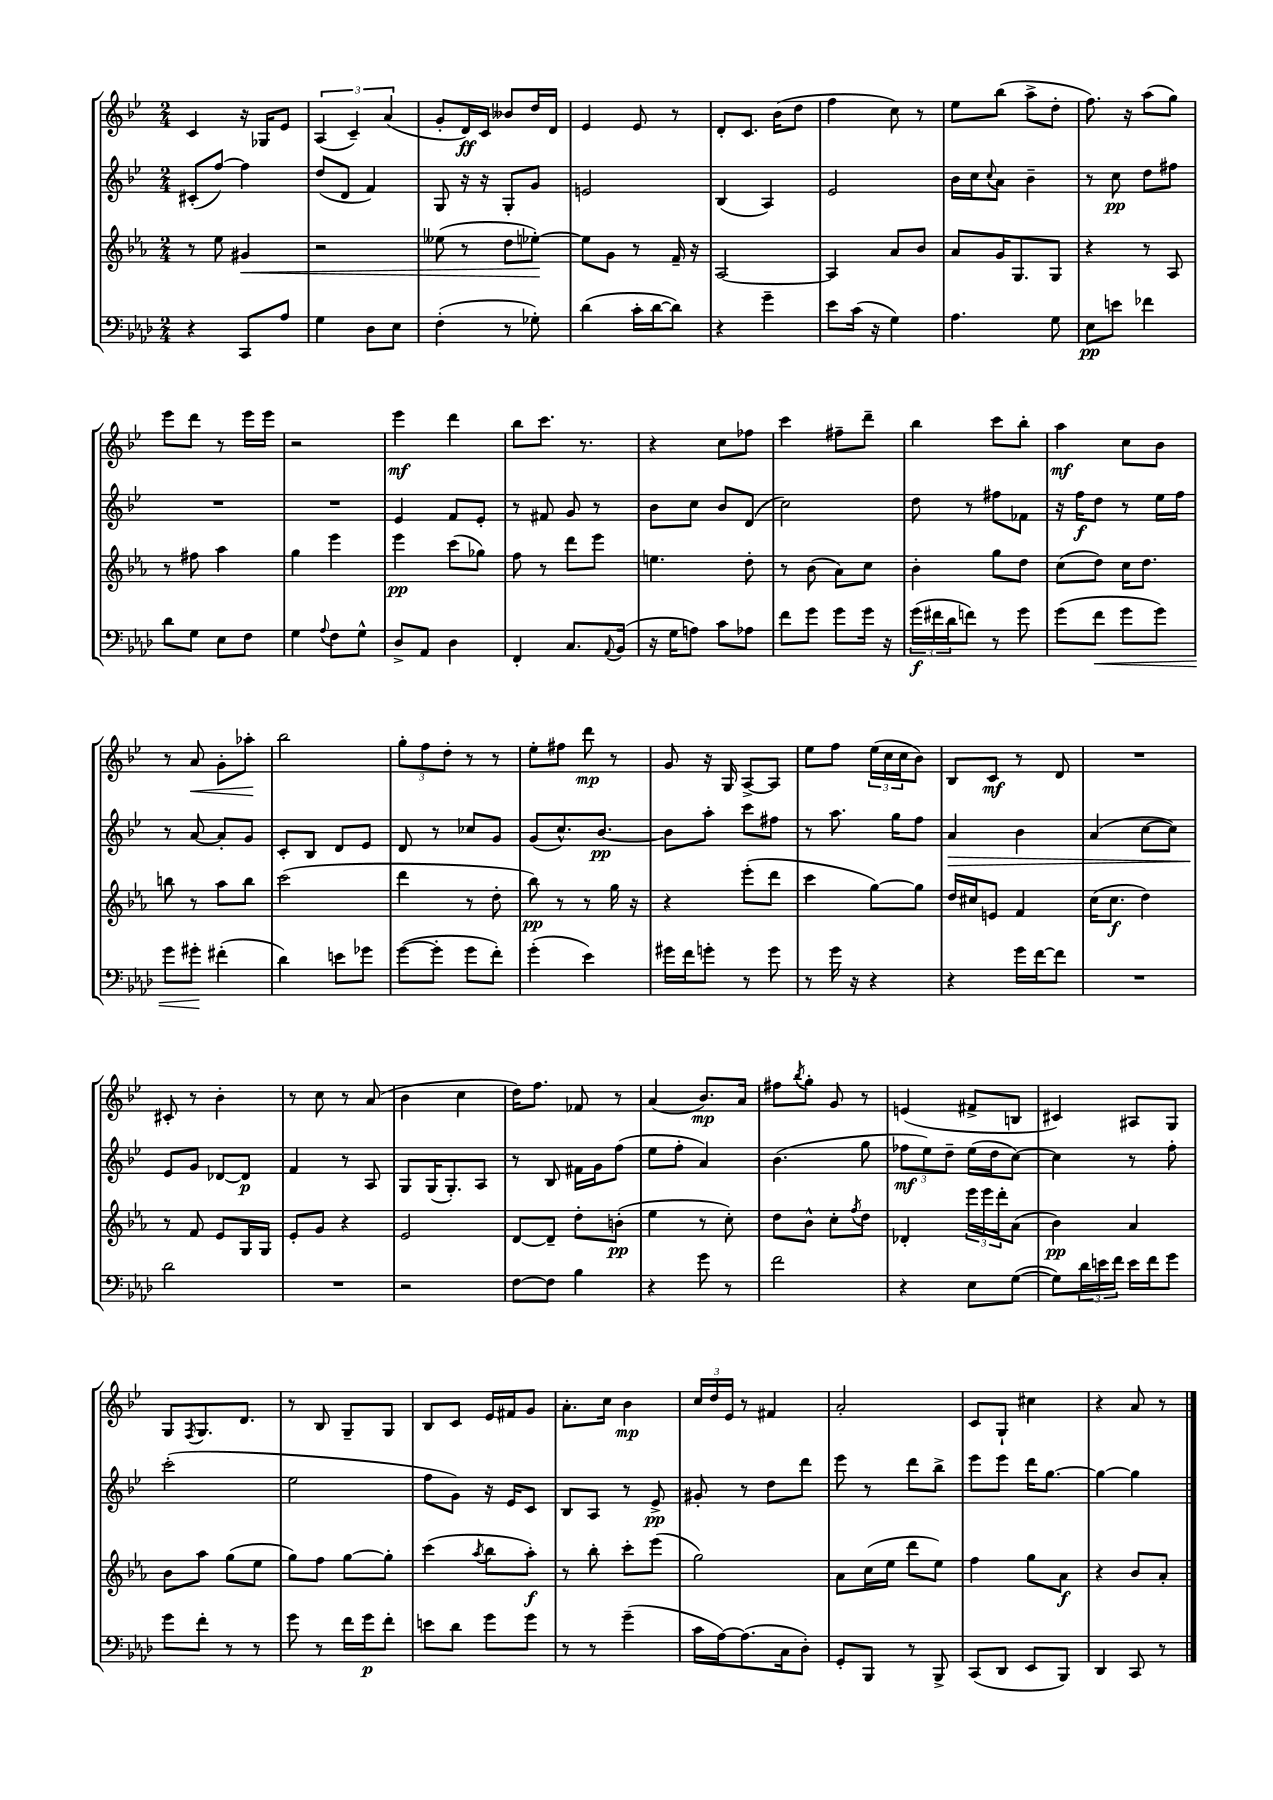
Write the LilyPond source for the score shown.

<<
\new StaffGroup <<
\new Staff = "s0" {
    \clef treble \key bes \major \numericTimeSignature \time 2/4
    c'4 r16 ges16 ees'8 |
    \tuplet 3/2 { a4( c'4--) a'4( } |
    g'8-. d'16\ff) c'16 beses'8 d''16 d'16 |
    ees'4 ees'8 r8 |
    d'8-. c'8. bes'16( d''8 |
    f''4 c''8) r8 |
    ees''8 bes''8( a''8-> d''8-. |
    f''8.) r16 a''8( g''8) |
    ees'''8 d'''8 r8 ees'''16 ees'''16 |
    r2 |
    ees'''4\mf d'''4 |
    bes''8 c'''8. r8. |
    r4 c''8 fes''8 |
    c'''4 fis''8-- d'''8-- |
    bes''4 c'''8 bes''8-. |
    a''4\mf c''8 bes'8 |
    r8 a'8\< g'8-. aes''8-.\! |
    bes''2 |
    \tuplet 3/2 { g''8-. f''8 d''8-. } r8 r8 |
    ees''8-. fis''8 d'''8\mp r8 |
    g'8 r16 g16 a8~-> a8 |
    ees''8 f''8 \tuplet 3/2 { ees''16( c''16 c''16 } bes'8) |
    bes8 c'8\mf r8 d'8 |
    R2 |
    cis'8-. r8 bes'4-. |
    r8 c''8 r8 a'8( |
    bes'4 c''4 |
    d''16) f''8. fes'8 r8 |
    a'4( bes'8.\mp) a'16 |
    fis''8 \acciaccatura { bes''8 } g''8-. g'8 r8 |
    e'4( fis'8-> b8 |
    cis'4) ais8 g8 |
    g8 \acciaccatura { f8 } g8. d'8. |
    r8 bes8 g8-- g8 |
    bes8 c'8 ees'16 fis'16 g'8 |
    a'8.-. c''16 bes'4\mp |
    \tuplet 3/2 { c''16 d''16 ees'16 } r8 fis'4 |
    a'2-. |
    c'8 g8-! cis''4 |
    r4 a'8 r8 \bar "|." |
}
\new Staff = "s1" {
    \clef treble \key bes \major \numericTimeSignature \time 2/4
    cis'8-.( f''8~) f''4 |
    d''8( d'8 f'4) |
    g8 r16 r16 g8-. g'8 |
    e'2 |
    bes4( a4) |
    ees'2 |
    bes'16 c''16 \appoggiatura { c''8 } a'8 bes'4-- |
    r8 c''8\pp d''8 fis''8 |
    R2 |
    R2 |
    ees'4 f'8 ees'8-. |
    r8 fis'8 g'8 r8 |
    bes'8 c''8 bes'8 d'8( |
    c''2) |
    d''8 r8 fis''8 fes'8 |
    r16 f''16\f d''8 r8 ees''16 f''16 |
    r8 a'8~ a'8-. g'8 |
    c'8-. bes8 d'8 ees'8 |
    d'8 r8 ces''8 g'8 |
    g'8( c''8.-^) bes'8.~\pp |
    bes'8 a''8-. c'''8 fis''8 |
    r8 a''8. g''16 f''8 |
    a'4\> bes'4 |
    a'4( c''8~ c''8) |
    ees'8\! g'8 des'8~ des'8\p |
    f'4 r8 a8 |
    g8 g16( g8.-.) a8 |
    r8 bes8 fis'16 g'16 f''8( |
    ees''8 f''8-. a'4) |
    bes'4.( g''8 |
    \tuplet 3/2 { fes''8\mf ees''8) d''8-- } ees''16( d''16 c''8~) |
    c''4 r8 f''8-. |
    c'''2-.( |
    ees''2 |
    f''8 g'8) r16 ees'16 c'8 |
    bes8 a8 r8 ees'8->\pp |
    gis'8-. r8 d''8 d'''8 |
    ees'''8 r8 d'''8 bes''8-> |
    ees'''8 ees'''8 d'''16 g''8.~ |
    g''4~ g''4 \bar "|." |
}
\new Staff = "s2" {
    \clef treble \key ees \major \numericTimeSignature \time 2/4
    r8 ees''8 gis'4\< |
    r2 |
    eeses''8( r8 d''8 ees''8~-.\!) |
    ees''8 g'8 r8 f'16-- r16 |
    aes2~ |
    aes4 aes'8 bes'8 |
    aes'8 g'16 g8. g8 |
    r4 r8 aes8 |
    r8 fis''8 aes''4 |
    g''4 ees'''4 |
    ees'''4\pp c'''8( ges''8) |
    f''8 r8 d'''8 ees'''8 |
    e''4. d''8-. |
    r8 bes'8( aes'8) c''8 |
    bes'4-. g''8 d''8 |
    c''8( d''8) c''16 d''8. |
    b''8 r8 aes''8 b''8 |
    c'''2( |
    d'''4 r8 d''8-. |
    bes''8\pp) r8 r8 g''16 r16 |
    r4 ees'''8-.( d'''8 |
    c'''4 g''8~) g''8 |
    d''16 cis''16 e'8 f'4 |
    c''16( c''8.\f d''4) |
    r8 f'8 ees'8 g16 g16 |
    ees'8-. g'8 r4 |
    ees'2 |
    d'8~ d'8-- d''8-. b'8-.\pp( |
    ees''4 r8 c''8-.) |
    d''8 bes'8-^ c''8-. \acciaccatura { f''8 } d''8 |
    des'4-. \tuplet 3/2 { ees'''16 ees'''16 d'''16-. } aes'8( |
    bes'4\pp) aes'4 |
    bes'8 aes''8 g''8( ees''8 |
    g''8) f''8 g''8~ g''8-. |
    c'''4( \acciaccatura { aes''8 } bes''8 aes''8-.\f) |
    r8 bes''8-. c'''8-. ees'''8( |
    g''2) |
    aes'8 c''16( ees''16 d'''8 ees''8) |
    f''4 g''8 aes'8\f |
    r4 bes'8 aes'8-. \bar "|." |
}
\new Staff = "s3" {
    \clef bass \key aes \major \numericTimeSignature \time 2/4
    r4 c,8 aes8 |
    g4 des8 ees8 |
    f4-.( r8 ges8-.) |
    des'4( c'16-. des'16~ des'8) |
    r4 g'4-- |
    ees'8 c'16( r16 g4) |
    aes4. g8 |
    ees8\pp e'8 fes'4 |
    des'8 g8 ees8 f8 |
    g4 \appoggiatura { aes8 } f8 g8-^ |
    des8-> aes,8 des4 |
    f,4-. c8. \appoggiatura { aes,8 } bes,16( |
    r16 g16 a8) c'8 aes8 |
    f'8 g'8 g'8 g'16 r16 |
    \tuplet 3/2 { g'16\f( fis'16 des'16 } f'8) r8 g'8 |
    g'8( f'8\< g'8 g'8) |
    g'8 gis'8-.\! fis'4-.( |
    des'4) e'8 ges'8 |
    g'8~( g'8-. g'8 f'8-.) |
    g'4-.( ees'4) |
    gis'16 f'16 g'8-. r8 g'8 |
    r8 g'16 r16 r4 |
    r4 g'16 f'16~ f'8 |
    R2 |
    des'2 |
    R2 |
    r2 |
    f8~ f8 bes4 |
    r4 g'8 r8 |
    f'2 |
    r4 ees8 g8~( |
    g8) \tuplet 3/2 { des'16 e'16 f'16 } e'16 f'16 g'8 |
    g'8 f'8-. r8 r8 |
    g'8 r8 f'16 g'16\p f'8-. |
    e'8 des'8 g'8 g'8 |
    r8 r8 g'4--( |
    c'16 aes16~) aes8.( c16 des8-.) |
    g,8-. bes,,8 r8 bes,,8-> |
    c,8( des,8 ees,8 bes,,8) |
    des,4 c,8 r8 \bar "|." |
}
>>
>>
\layout { \context { \Score \remove "Bar_number_engraver" } }
